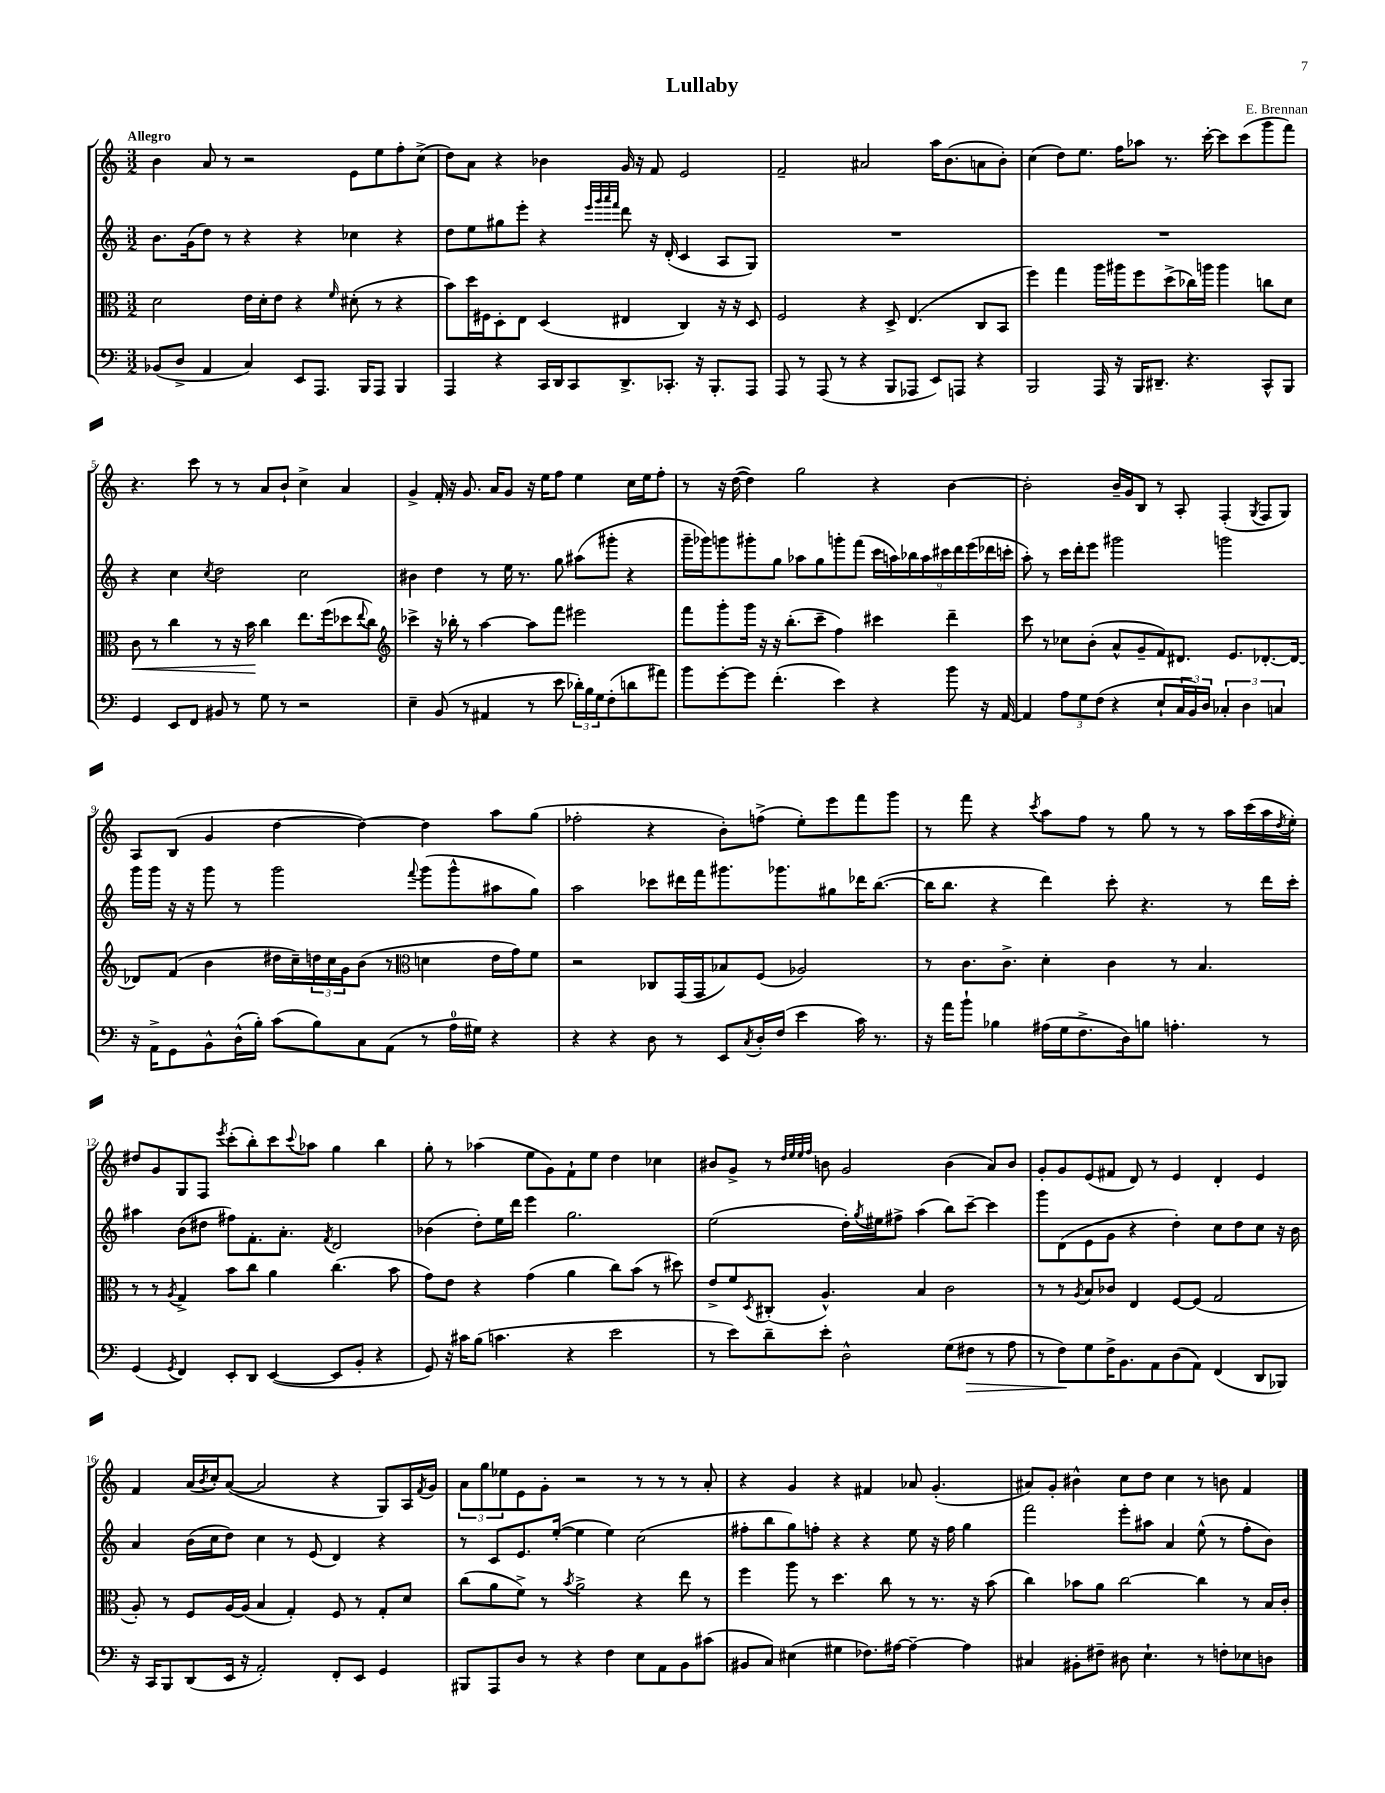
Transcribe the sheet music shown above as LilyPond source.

\header { title = "Lullaby" composer = "E. Brennan" }
<<
\new StaffGroup <<
\new Staff = "s0" {
    \clef treble \key c \major \numericTimeSignature \time 3/2 \tempo "Allegro"
    b'4 a'8 r8 r2 e'8 e''8 f''8-. c''8->( |
    d''8) a'8 r4 bes'4 g'16 r16 f'8 e'2 |
    f'2-- ais'2 a''16 b'8.( a'8 b'8-.) |
    c''4( d''8) e''8. f''16 aes''8 r8. c'''16~-. c'''8 c'''8( g'''8 f'''8) |
    r4. c'''8 r8 r8 a'8 b'8-! c''4-> a'4 |
    g'4-> f'16-. r16 g'8. a'16 g'8 r16 e''16 f''8 e''4 c''16 e''16 f''8-. |
    r8 r16 d''16~( d''4) g''2 r4 b'4~ |
    b'2-. b'16-- g'16 b8 r8 a8-. f4-.( \acciaccatura { g8 } f8 g8) |
    a8 b8( g'4 d''4~ d''4~) d''4 a''8 g''8( |
    fes''2-. r4 b'8-.) f''8->( e''8-.) e'''8 f'''8 g'''8 |
    r8 f'''8 r4 \acciaccatura { c'''8 } a''8 f''8 r8 g''8 r8 r8 a''16 c'''16( a''16 \acciaccatura { d''8 } e''16-.) |
    dis''8 g'8 g8 f8 \acciaccatura { e'''8 } c'''8-.( b''8-.) c'''8 \appoggiatura { c'''8 } aes''8 g''4 b''4 |
    g''8-. r8 aes''4( e''8 g'8) f'8-! e''8 d''4 ces''4 |
    bis'8 g'8-> r8 \grace { d''32 e''32 e''32 f''32 } b'8 g'2 b'4( a'8) b'8 |
    g'8-. g'8 e'8( fis'8 d'8) r8 e'4 d'4-. e'4 |
    f'4 a'16( \acciaccatura { b'8 } c''16-.) a'8~( a'2 r4 g8) a16 \acciaccatura { f'8 } g'16 |
    \tuplet 3/2 { a'8 g''8 ees''8 } e'8 g'8-. r2 r8 r8 r8 a'8-. |
    r4 g'4 r4 fis'4 aes'8 g'4.-.( |
    ais'8) g'8-. bis'4-^ c''8 d''8 c''4 r8 b'8 f'4 \bar "|." |
}
\new Staff = "s1" {
    \clef treble \key c \major \numericTimeSignature \time 3/2
    b'8. g'16( d''8) r8 r4 r4 ces''4 r4 |
    d''8 e''8 gis''8 e'''8-. r4 \grace { e'''32 g'''32 a'''32 f'''32 } d'''8 r16 d'16-.( c'4 a8 g8) |
    R1. |
    R1. |
    r4 c''4 \acciaccatura { c''8 } d''2 c''2 |
    bis'4 d''4 r8 e''16 r8. g''8 ais''8( gis'''8-. r4 |
    g'''16-- ges'''16) g'''8 gis'''8-. g''8 aes''8 g''8 g'''8-. f'''8( \tuplet 9/8 { c'''16 a''16) bes''16 a''16 cis'''16 d'''16 e'''16( des'''16 c'''16-. } |
    a''8-.) r8 c'''16 d'''16-. e'''8 gis'''2 g'''2 |
    g'''16 g'''16 r16 r16 g'''8 r8 g'''2 \appoggiatura { f'''8 } g'''8( g'''8-^ ais''8 g''8) |
    a''2 ces'''8 dis'''16 f'''16 gis'''8. ges'''8. gis''8 des'''16 b''8.~( |
    b''16 b''8. r4 d'''4) c'''8-. r4. r8 d'''16 c'''16-. |
    ais''4 b'8( dis''8 fis''8) f'8.-. a'8.-. \acciaccatura { f'8 } d'2 |
    bes'4( d''8-.) e''16 d'''16 e'''4 g''2. |
    e''2( d''16-.) \acciaccatura { g''8 } eis''16 fis''8-> a''4( b''8) c'''8~-- c'''4 |
    g'''8 d'8( e'8 g'8 r4 d''4-.) c''8 d''8 c''8 r16 b'16 |
    a'4 b'16( c''16 d''8) c''4 r8 e'8( d'4) r4 |
    r8 c'8 e'8. e''16~-.( e''4 e''4) c''2( |
    fis''8-. b''8 g''8) f''8-. r4 r4 e''8 r16 f''16 g''4 |
    f'''2 e'''8-. ais''8 a'4 e''8-^( r8 f''8-. b'8) \bar "|." |
}
\new Staff = "s2" {
    \clef alto \key c \major \numericTimeSignature \time 3/2
    d'2 e'16 d'16-. e'8 r4 \grace { f'16 } dis'8-.( r8 r4 |
    b'8) d''16 fis16 d8-. e8 d4( eis4 c4) r16 r16 d8 |
    f2 r4 d8-> e4.( c8 b,8 |
    f''4) g''4 a''16 ais''16 f''8 d''8->( ces''16) a''16 a''4 c''8 d'8 |
    c'8\< r8 c''4 r8 r16 b'16\! c''4 e''8. f''16( des''8 \appoggiatura { e''8 } c''8) |
    \clef treble ces'''4-> r16 bes''16-. r8 a''4~ a''8 f'''8 eis'''2 |
    f'''8 g'''8-. g'''16 r16 r16 b''8.-.( c'''8-- f''4) cis'''4 d'''4-- |
    c'''8 r8 ces''8 b'8-.( a'8-^ g'8-- f'8) dis'8. e'8. des'8.~-. des'16~ |
    des'8 f'8( b'4 dis''16 c''16--) \tuplet 3/2 { d''16 c''16 g'16 } b'8( r8 \clef alto d'4 e'16 g'16) f'8 |
    r2 ces8 g,16( g,16 bes8) f8( aes2) |
    r8 c'8. c'8.-> d'4-. c'4 r8 b4. |
    r8 r8 \acciaccatura { a8 } g4-> b'8 c''8 a'4 c''4.( b'8 |
    g'8) e'8 r4 g'4( a'4 c''8) b'8( r8 dis''8) |
    e'8-> f'8 \acciaccatura { d8 } cis8-.( a4.-^) b4 c'2 |
    r8 r8 \acciaccatura { a8 } b8 ces'8 e4 f8~ f8( g2 |
    a8-.) r8 f8 a16~ a16( b4 g4-.) f8 r8 g8-. d'8 |
    c''8( a'8 f'8->) r8 \acciaccatura { b'8 } a'2-> r4 e''8 r8 |
    f''4 a''8 r8 d''4. c''8 r8 r8. r16 b'8( |
    c''4) bes'8 a'8 c''2~ c''4 r8 b16 c'16-. \bar "|." |
}
\new Staff = "s3" {
    \clef bass \key c \major \numericTimeSignature \time 3/2
    bes,8( d8-> a,4 c4) e,8 a,,8. b,,16 a,,8 b,,4 |
    a,,4 r4 c,16 d,16 c,8 d,8.-> ces,8.-. r16 b,,8.-. a,,8 |
    a,,8 r8 a,,8( r8 r4 b,,8 aes,,8 e,8) a,,8 r4 |
    b,,2 a,,16 r16 b,,16 dis,8.-- r4. c,8-^ b,,8 |
    g,4 e,8 f,8 bis,8 r8 g8 r8 r2 |
    e4-- b,8( r8 ais,4 r8 e'8 \tuplet 3/2 { des'16-.) b16 g16 } f8-.( d'8 ais'8) |
    b'8 g'8~-. g'8 f'4.-.( e'4) r4 b'8 r16 a,16~ |
    a,4 \tuplet 3/2 { a8 g8 f8( } r4 e8-! \tuplet 3/2 { c16 b,16) d16 } \tuplet 3/2 { ces4-. d4 c4 } |
    r16 a,16-> g,8 b,8-^ d16-^( b16-.) c'8( b8) c8 a,8( r8 a16-0 gis16) r4 |
    r4 r4 d8 r8 e,8 \acciaccatura { c8 } d16-. f16( e'4 c'16) r8. |
    r16 a'16 b'8-! bes4 ais16( g16 f8.-> d16) b8 a4.-. r8 |
    g,4( \acciaccatura { g,8 } f,4) e,8-. d,8 e,4~( e,8 b,8-. r4 |
    g,8) r16 cis'16 b8( c'4. r4 e'2 |
    r8 e'8) d'8-- e'8-. d2-^ g8( fis8\> r8 a8 |
    r8 f8\!) g8 f16-> b,8. a,8 d8( a,8) f,4( d,8 bes,,8) |
    r16 c,16 b,,8 d,8( e,16 r16 a,2-.) f,8-. e,8 g,4 |
    bis,,8 a,,8 d8 r8 r4 f4 e8 a,8 b,8 cis'8( |
    bis,8 c8) eis4( gis4 fes8.) ais16~ ais4~-- ais4 |
    cis4 bis,8-. fis8-- dis8 e4.-! r8 f8-. ees8 d8 \bar "|." |
}
>>
>>
